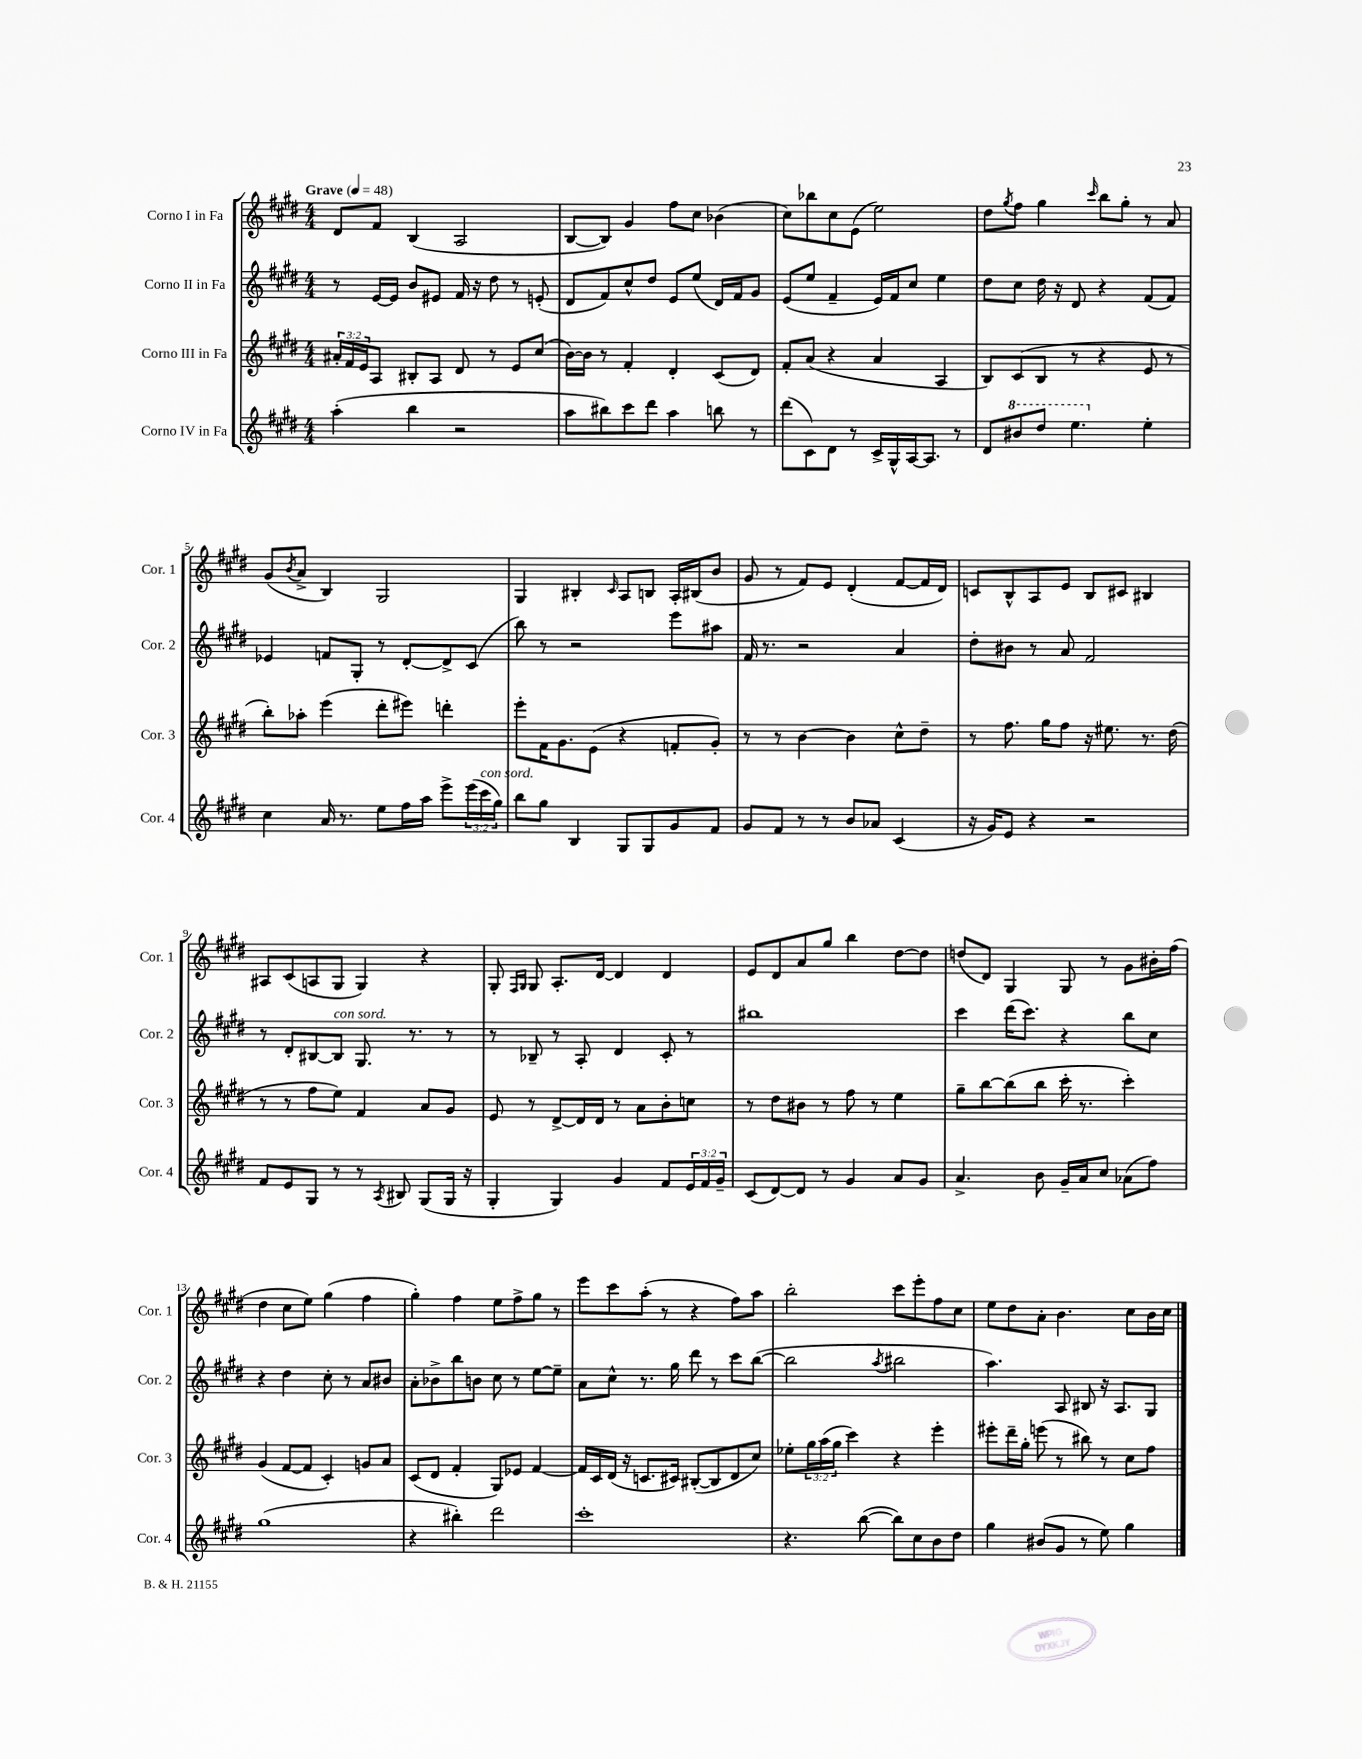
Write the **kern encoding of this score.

**kern	**kern	**kern	**kern
*part4	*part3	*part2	*part1
*staff4	*staff3	*staff2	*staff1
*I"Corno IV in Fa	*I"Corno III in Fa	*I"Corno II in Fa	*I"Corno I in Fa
*I'Cor. 4	*I'Cor. 3	*I'Cor. 2	*I'Cor. 1
*clefG2	*clefG2	*clefG2	*clefG2
*k[f#c#g#d#]	*k[f#c#g#d#]	*k[f#c#g#d#]	*k[f#c#g#d#]
*M4/4	*M4/4	*M4/4	*M4/4
*MM48	*MM48	*MM48	*MM48
=1	=1	=1	=1
!	!	!	!LO:TX:a:B:t=Grave
(4aa'\	24a#X'/LL	8r	8d#/L
.	24f#/	.	.
.	24e/J	.	.
.	8A/J	[16e/LL	8f#/J
.	.	16e/JJ]	.
4bb\	8B#X'/L	8b/L	(4B/
.	8A/J	8e#X/J	.
2r	8d#/	16f#/	2A/
.	.	16r	.
.	8r	8dd#\	.
.	8e/L	8r	.
.	(8cc#/J	(8en'/	.
=2	=2	=2	=2
8aa\L	[16b\LL)	8d#/L	[8B/L
.	16b\JJ]	.	.
8bb#X\)	8r	8f#/)	8B/J])
8ccc#\	4f#'/	8cc#^^/	4g#/
8ddd#\J	.	8dd#/J	.
4aa\	4d#'/	8e/L	8ff#\L
.	.	(8ee/J	8cc#\J
8bbn\	(8c#/L	16d#/LL)	(4b-X\
.	.	16f#/J	.
8r	8d#/J)	8g#/J	.
=3	=3	=3	=3
(8ddd#\L	8f#'/L	(8e/L	8cc#\L)
8c#\)	(8a/J	8ee/J	8bb-X\
8d#\J	4r	4f#~/	8cc#\
8r	.	.	(8e\J
16c#^/LL	4a/	16e/LL)	2ee\)
16G#^^/	.	16f#/J	.
[16A/J	.	8cc#/J	.
8.A/J]	.	.	.
.	4A/	4ee\	.
8r	.	.	.
=4	=4	=4	=4
8d#/L	8B/L)	8dd#\L	8dd#\L
.	.	.	8qgg#/
*8va	*	*	*
8bb#X/	(8c#/	8cc#\J	8ff#\J
8ddd#/J	8B/J	16dd#\	4gg#\
.	.	16r	.
4.eee\	8r	8d#/	.
.	.	.	16qqccc#/
.	4r	4r	8bb\L
.	.	.	8gg#'\J
*X8va	*	*	*
4ee'\	8e/	(8f#/L	8r
.	8r	8f#/J)	8a/
!!LO:LB:g=z
=5	=5	=5	=5
4cc#\	8bb'\L)	4e-X/	(8g#/L
.	.	.	8qb/
.	8aa-X'\J	.	8a^/J
16a/	(4eee\	8fn/L	4B/)
8.r	.	.	.
.	.	8G#'/J	.
8ee\L	8ddd#'\L	8r	2G#/
16ff#\L	8eee#X\J)	[8d#'/L	.
16aa\JJ	.	.	.
8eee^\L	4dddn'\	8d#^/]	.
(24eee\L	.	(8c#/J	.
!LO:TX:a:i:t=con sord.	!	!	!
24ccc#\	.	.	.
24gg#\JJ)	.	.	.
=6	=6	=6	=6
8bb\L	8eee'\L	8bb\)	4G#/
8gg#\J	16f#\K	8r	.
.	8.g#\	.	.
4B/	.	2r	4B#X'/
.	(8e\J	.	.
.	.	.	16qqc#/
8G#/L	4r	.	8A/L
8G#/	.	.	8Bn/J
8g#/	8fn'/L	8eee\L	16A'/LL
.	.	.	(16B#X/J
8f#/J	8g#'/J)	8aa#X\J	8b/J
=7	=7	=7	=7
8g#/L	8r	16f#/	8g#/
.	.	8.r	.
8f#/J	8r	.	8r
8r	[4b\	2r	8f#/L)
8r	.	.	8e/J
8b/L	4b\]	.	(4d#'/
8a-X/J	.	.	.
(4c#/	8cc#^^\L	4a/	[8f#/L
.	8dd#~\J	.	16f#/L]
.	.	.	16d#/JJ)
=8	=8	=8	=8
16r	8r	8dd#'\L	8cn/L
16g#/KL)	.	.	.
8e/J	8.ff#\	8b#X\J	8B^^/
4r	.	8r	8A/
.	16gg#\KL	.	.
.	8ff#\J	8a/	8e/J
2r	16r	2f#/	8B/L
.	8.ee#X\	.	.
.	.	.	8c#X/J
.	8.r	.	4B#X/
.	(16dd#\	.	.
!!LO:LB:g=z
=9	=9	=9	=9
8f#/L	8r	8r	8A#X/L
8e/	8r	8d#'/L	(8c#/
8G#/J	8ff#\L	[8B#X/	8An/
!	!	!LO:TX:a:i:t=con sord.	!
8r	8ee\J)	8B#/J]	8G#/J
8r	4f#/	8.G#/	4G#/)
8qA/	.	.	.
8B#X/	.	.	.
.	.	8.r	.
(8G#/L	8a/L	.	4r
16G#/Jk	8g#/J	8r	.
16r	.	.	.
=10	=10	=10	=10
4G#'/	8e/	8r	8G#'/
.	.	.	16qqF#/LL
.	.	.	16qqG#/JJ
.	8r	8B-X~/	8G#/
4G#/)	[8d#^/L	8r	8.A'/L
.	16d#/L]	8A'/	.
.	16d#/JJ	.	[16d#/Jk
4g#/	8r	4d#/	4d#/]
.	8a\L	.	.
8f#/L	8b'\	8c#'/	4d#/
24e/L	8ccn\J	8r	.
24f#/	.	.	.
24g#~/JJ	.	.	.
=11	=11	=11	=11
(8c#/L	8r	1bb#X	8e/L
[8d#/)	8dd#\L	.	8d#/
8d#/J]	8b#X\J	.	8a/
8r	8r	.	8gg#/J
4g#/	8ff#\	.	4bb\
.	8r	.	.
8a/L	4ee\	.	[8dd#\L
8g#/J	.	.	8dd#\J]
=12	=12	=12	=12
4.a^/	8gg#~\L	4ccc#\	(8ddn/L
.	[8bb\	.	8d#/J)
.	(8bb\]	(16ddd#\KL	4G#/
.	.	8.ccc#\J)	.
8b\	8bb\J	.	.
16g#~/LL	16ccc#'\	4r	8G#/
16a/J	8.r	.	.
8cc#/J	.	.	8r
(8a-X\L	4ccc#'\)	8bb\L	8g#\L
8ff#\J)	.	8cc#\J	16b#X'\L
.	.	.	(16ff#\JJ
!!LO:LB:g=z
=13	=13	=13	=13
(1gg#	(4g#/	4r	4dd#\
.	[8f#/L	4dd#\	8cc#\L
.	8f#/J]	.	8ee\J)
.	4c#'/)	8cc#'\	(4gg#\
.	.	8r	.
.	8gn/L	8a/L	4ff#\
.	8a/J	8b#X/J	.
=14	=14	=14	=14
4r	(8c#/L	8a'\L	4gg#'\)
.	8d#/J	8b-X^\	.
4bb#X'\)	4f#'/	8bb\	4ff#\
.	.	8bn\J	.
2ddd#\	8G#/L)	8cc#\	8ee\L
.	8e-X/J	8r	8ff#^\
.	[4f#/	[8ee\L	8gg#\J
.	.	8ee~\J]	8r
=15	=15	=15	=15
1ccc#'	16f#/LL]	8a\L	8eee\L
.	16c#/	.	.
.	(16d#/JJ	8cc#^^\J	8ccc#\
.	16r	.	.
.	8.cn/L	8.r	(8aa'\J
.	.	.	8r
.	16c#X/Jk)	16gg#\	.
.	([8B#X'/L	8ddd#\	4r
.	8B#/]	8r	.
.	8d#/	8ccc#\L	8ff#\L)
.	8cc#/J)	([8bb\J	8aa\J
=16	=16	=16	=16
4.r	8ee-X'\L	2bb\]	2bb'\
.	24gg#\L	.	.
.	(24aa\	.	.
.	24gg#\JJ	.	.
.	4ccc#\)	.	.
([8bb\	.	.	.
.	.	8qaa/	.
8bb\L])	4r	2bb#X\	8ccc#\L
8cc#\	.	.	8eee'\
8b\	4eee'\	.	8ff#\
8dd#\J	.	.	8cc#\J
=17	=17	=17	=17
4gg#\	8eee#X'\L	4.aa\)	8ee\L
.	16ddd#~\L	.	8dd#\
.	16gg#'\JJ	.	.
(8b#X/L	(8eeen\	.	8a'\J
8g#/J	8r	8A/	4.b\
8r	8bb#X\)	8B#X/	.
8ee\)	8r	16r	.
.	.	8.A/L	.
4gg#\	8cc#\L	.	8cc#\L
.	8ff#\J	8G#/J	16b\L
.	.	.	16cc#\JJ
==	==	==	==
*-	*-	*-	*-
